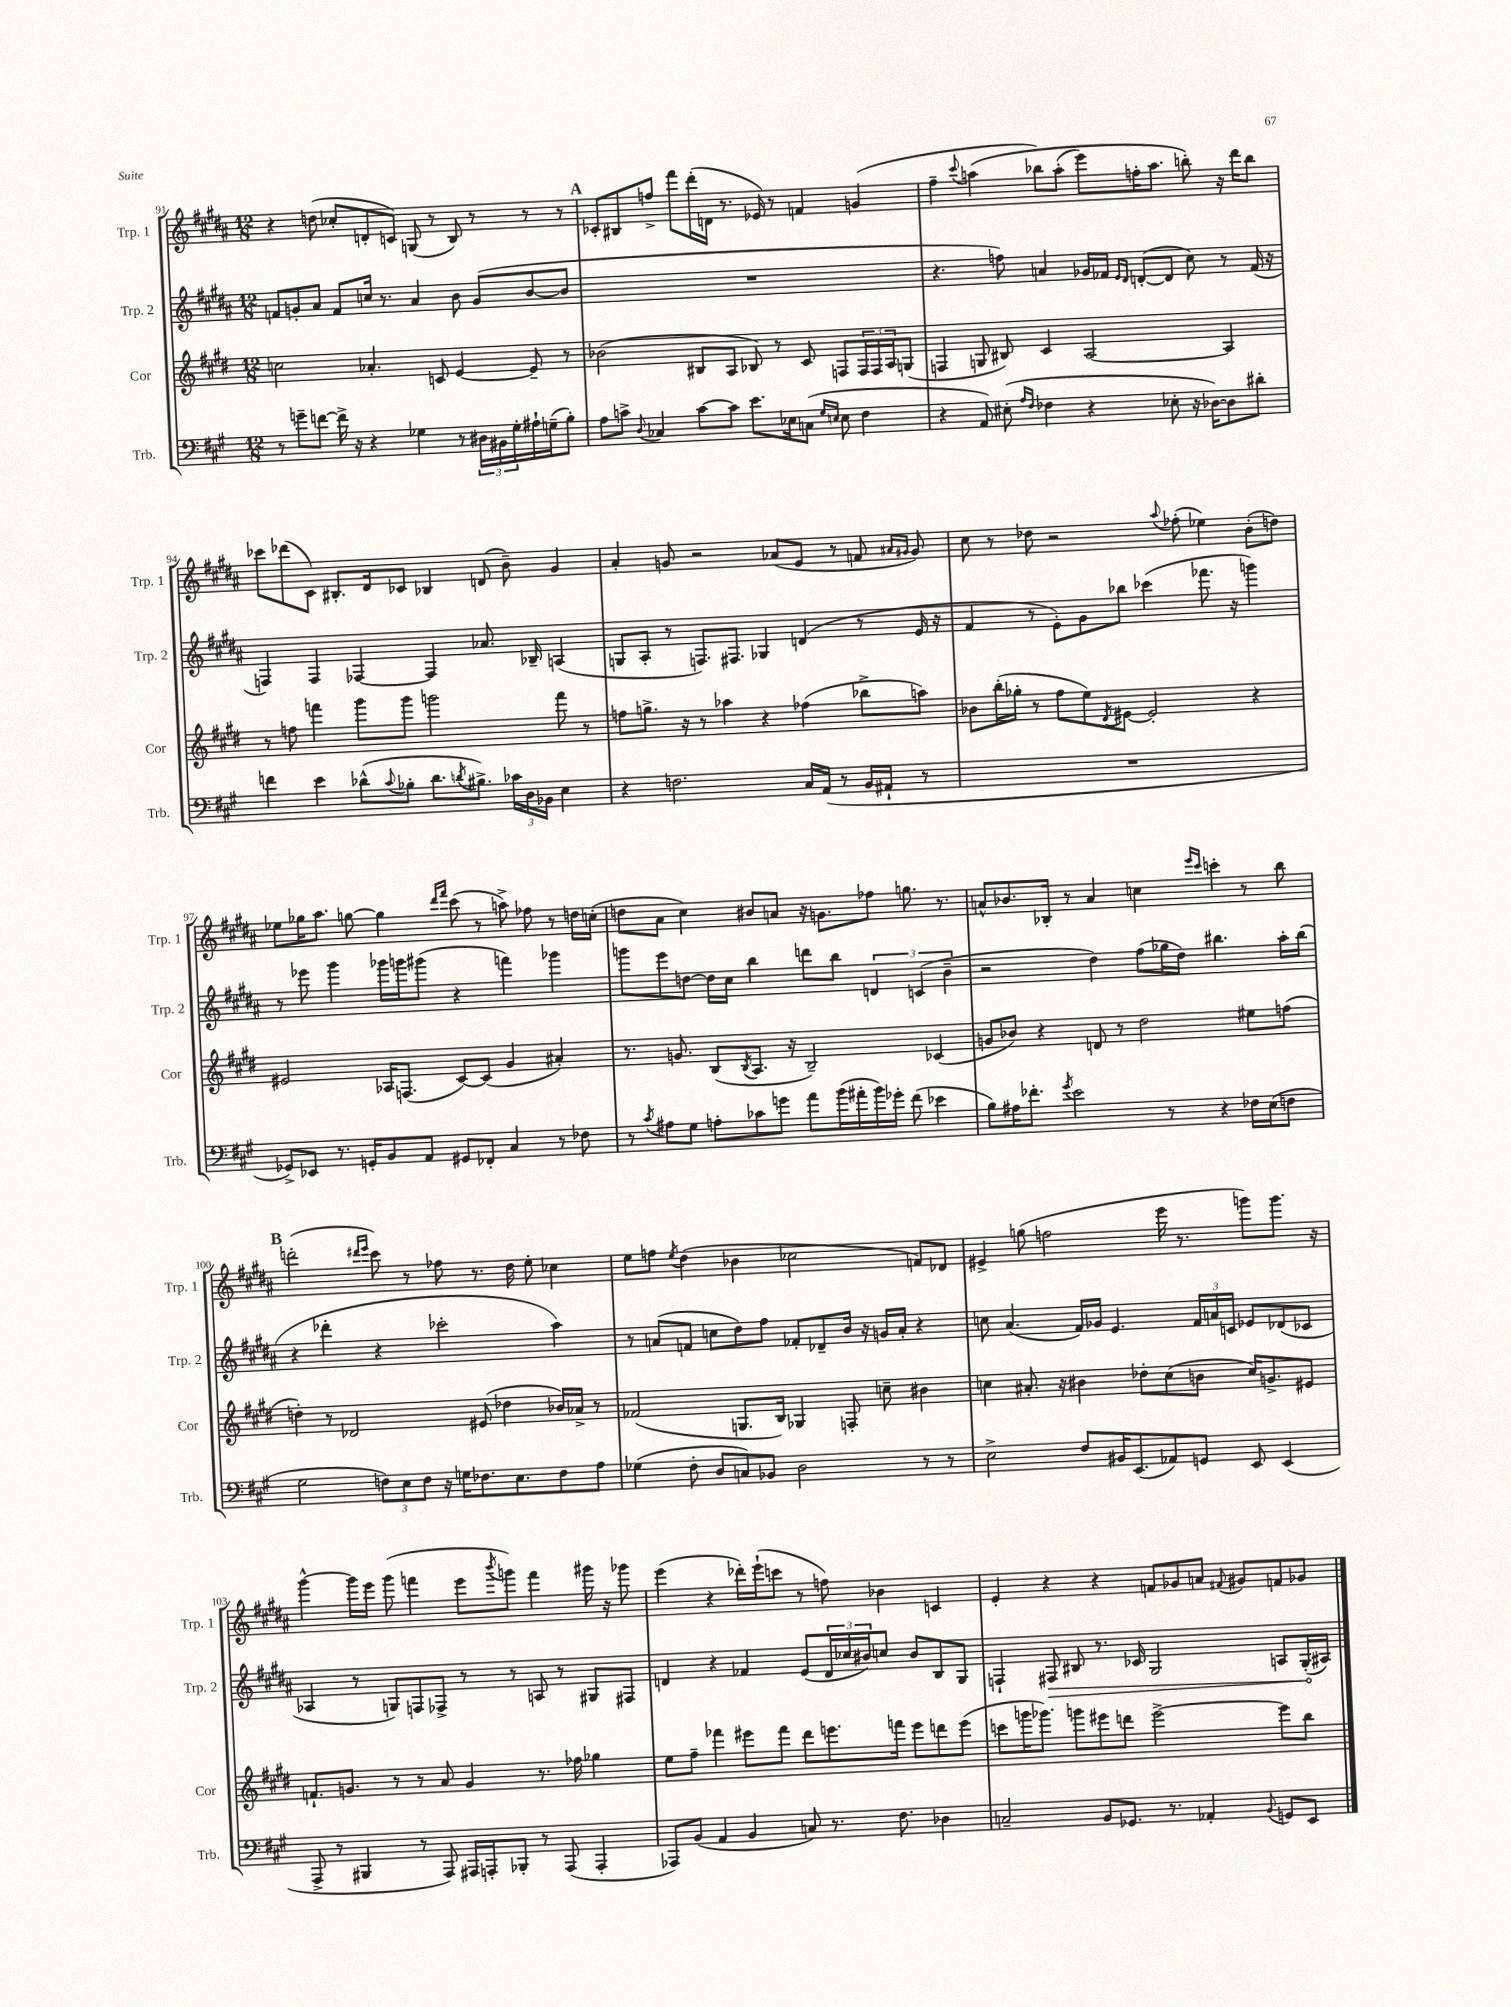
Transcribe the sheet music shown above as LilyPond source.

<<
\new StaffGroup <<
\new Staff = "s0" \with { instrumentName = "Trp. 1" shortInstrumentName = "Trp. 1" } {
    \clef treble \key b \major \numericTimeSignature \time 12/8
    r4 d''8( ces''8-. d'8-. c'8) g8( r8 b8) r8 r8 r8 |
    \mark \markup { \bold "A" } ces'8-. bis8 f''8-> fis'''8 dis'''16-.( d'16 r8. ees'16) r8 f'4 g'4( |
    fis''4-- \appoggiatura { cis'''8 } a''4\( bes''8) a''8-.( e'''8) f''16-. a''8. b''8-.\) r16 dis'''16 b''8 |
    ces'''8 des'''8( cis'8) bis8.-. dis'16 ces'8 bes4 d'8( b'8--) gis'4 |
    ais'4-. g'8 r2 aes'8( e'8 r8 f'8 \grace { ais'16 gis'16 } gis'8) |
    cis''8 r8 des''8 r2 \appoggiatura { ais''8 } fes''8-.( ees''4) b'8-.( d''8) |
    ees''8 ges''16 ais''8. g''8~ g''4 \grace { dis'''16 fis'''16 } cis'''8( r8 a''8->) fes''8 r8 d''16 c''16-.( |
    d''8 ais'8 cis''4) bis'8 a'8 r16 g'8. fes''8 g''8. r8. |
    a'8-^ bes'8. bes16-. r8 a'4 c''4 \grace { e'''16 cis'''16 } c'''4-. r8 b''8 |
    \mark \markup { \bold "B" } d'''2-.( \grace { dis'''16 e'''16 } cis'''8) r8 fes''8 r8. dis''16 e''8-. ces''4 |
    e''8 f''8 \acciaccatura { e''8 } dis''4( bes'4 ces''2 f'8) des'8 |
    eis'4-> g''8( f''2 e'''16 r8. g'''8) g'''8. r16 |
    gis'''4~-^ gis'''16 e'''16 gis'''8( f'''4 e'''8 \acciaccatura { b'''8 } g'''8) f'''4 gis'''16 r16 ges'''8 |
    e'''4( r4 des'''16-.) e'''16-!( c'''8 r8 f''8) bes'4 c'4 |
    e'4-. r4 r4 f'8 ges'8 a'8 \appoggiatura { fis'8 } gis'8 f'8 ges'8 \bar "|." |
}
\new Staff = "s1" \with { instrumentName = "Trp. 2" shortInstrumentName = "Trp. 2" } {
    \clef treble \key b \major \numericTimeSignature \time 12/8
    f'8 g'8-. ais'8 f'8 c''16 r8. ais'4 b'8 g'8( b'8~ b'8 |
    \mark \markup { \bold "A" } R1. |
    r4. f''8) a'4 ges'16 fes'16 \grace { e'16 dis'16 } d'8~-.( d'8 cis''8) r8 fes'16( r16 |
    f4) f4 fes4~ fes4 aes'8. bes16-- a4( |
    g8 ais8-. r8 f8.) fis8. ges4 d'4( r8 e'16 r16 |
    fis'4 r8 e'8-.) gis'8 bes''8 ces'''4( fes'''8. r16 g'''4) |
    r8 ees'''8 gis'''4 ges'''16 g'''16 gis'''8( r4 f'''4) ges'''4 |
    g'''8 e'''8 d''8~ d''16 cis''16 b''4 d'''8 b''8 \tuplet 3/2 { d'4 c'4( b'4-- } |
    r2 dis''4) fis''8( ges''16 dis''16) bis''4. ais''16-. bis''16( |
    \mark \markup { \bold "B" } r4 des'''4-. r4 ces'''2-. ais''4) |
    r8 a'8( f'8 c''8 dis''8) fis''8 fes'8-. des'8-- b'16 r16 g'16 a'16-. r4 |
    c''8 ais'4.( fis'16) ges'16 e'4. \tuplet 3/2 { fis'16 a'16 c'16 } ees'8 des'8( ces'8 |
    aes4 r8 g8) f8 fes8-> r8 r8 a8 r8 gis8 fis8 |
    d'4 r4 fes'4 e'8( \tuplet 3/2 { d'16 ces''16 bis'16) } c''8 bis'8 b8 gis8 |
    f4-! \once \override Hairpin.circled-tip = ##t fis8\> bis8 r8. ces'16 gis2 a8 gis16-.\!( ais16) \bar "|." |
}
\new Staff = "s2" \with { instrumentName = "Cor" shortInstrumentName = "Cor" } {
    \clef treble \key e \major \numericTimeSignature \time 12/8
    c''2 aes'4.-. c'8 e'4~ e'8-- r8 |
    \mark \markup { \bold "A" } bes'2( bis8 a8 bes8) r8 cis'8 f8 \tuplet 3/2 { f16 f16 a16 } g8( |
    f4 g8 bis8) cis'4 a2~ a4 |
    r8 f''8 f'''4 gis'''8 gis'''8 g'''2 f'''8 r8 |
    f''8 g''8.-> r16 r8 aes''4 r4 fes''4( bes''8-> a''8) |
    bes'8 b''16-.( ges''16-. r8 fis''8 e''8) \acciaccatura { dis'8 } eis'8~ eis'2-. r4 |
    eis'2 aes16 f8.( cis'8~) cis'8( gis'4 ais'4-.) |
    r8. g'8. b8( \acciaccatura { b8 } a8. r16 b2--) ces'4( |
    g'8 bes'8) r4 d'8 r8 dis''2 eis''8 f''8( |
    \mark \markup { \bold "B" } d''4-.) r8 des'2 eis'8( des''4 bes'16) aes'16-> r8 |
    fes'2( g8. b16) ges4 f8-. c''8-- bis'4 |
    c''4 ais'8.-. r16 bis'4 des''8-. c''8( b'8 c''16) g'8.-> eis'8 |
    f'8.-! g'8. r8 r8 a'8 g'4 r8. fes''16 ges''4 |
    e''8 fis''8-- fes'''4 eis'''8 fes'''8 dis'''8 e'''8. f'''16 e'''8 d'''8 e'''8( |
    c'''8 g'''16 ges'''8.) g'''8 eis'''8 d'''8 eis'''2~-> eis'''8 b''8 \bar "|." |
}
\new Staff = "s3" \with { instrumentName = "Trb." shortInstrumentName = "Trb." } {
    \clef bass \key a \major \numericTimeSignature \time 12/8
    r8 g'8-- f'8~ f'16-> r16 r4 ges4 r8 \tuplet 3/2 { dis16 bis,16 ges16-. } ais16-! g16--( b8-.) |
    \mark \markup { \bold "A" } a8 c'8-> \appoggiatura { d8 } ces4 c'8~ c'8 e'8. ees16 c8( \grace { gis16 e16 } e8 fis4 |
    r4 a,8) eis8-.( \grace { a16 fis16 } fes4 r4 ees8-. r16 des16~) des8 dis'8-. |
    f'4 e'4 des'8-^( \appoggiatura { cis'8 } bes8-. des'8. \acciaccatura { d'8 } bis8.->) \tuplet 3/2 { ces'16 d16 bes,16 } e4 |
    r4 f2. cis16 a,16( r8 b,16 ais,16-! r8 |
    R1. |
    ges,8->) ees,8 r8. g,16-. b,8 a,8 gis,8 fes,8-. cis4 r8 fes8 |
    r8 \acciaccatura { cis'8 } ais8 gis8 a8-. ces'8 g'8 a'8 b'16( ais'16-. b'16) ges'16-. fis'8( ees'4 |
    b8) ais16 fes'8.-. \acciaccatura { gis'8 } e'2 r8 r4 fes16 e16( f8 |
    \mark \markup { \bold "B" } gis2 \tuplet 3/2 { f8) e8 f8 } r16 g16 fes8. e8. fes8 a8 |
    ges4( fis8-. d8 c8) bes,8 d2 r8 r8 |
    e2-> fis8 bis,16 e,8.( aes,8) g,8 e,8 e,4( |
    a,,8-> r8 bis,,4 r8 a,,8) ais,,16 a,,16-. bes,,8-. r8 a,,8( a,,4-. |
    aes,,8) b,8( a,4 b,4 c8) r8. fis8. des4 |
    c2-- b,8 ges,8. r8. aes,4-. \appoggiatura { b,8 } g,8 e,8 \bar "|." |
}
>>
>>
\layout { \context { \Score currentBarNumber = #91 } }
